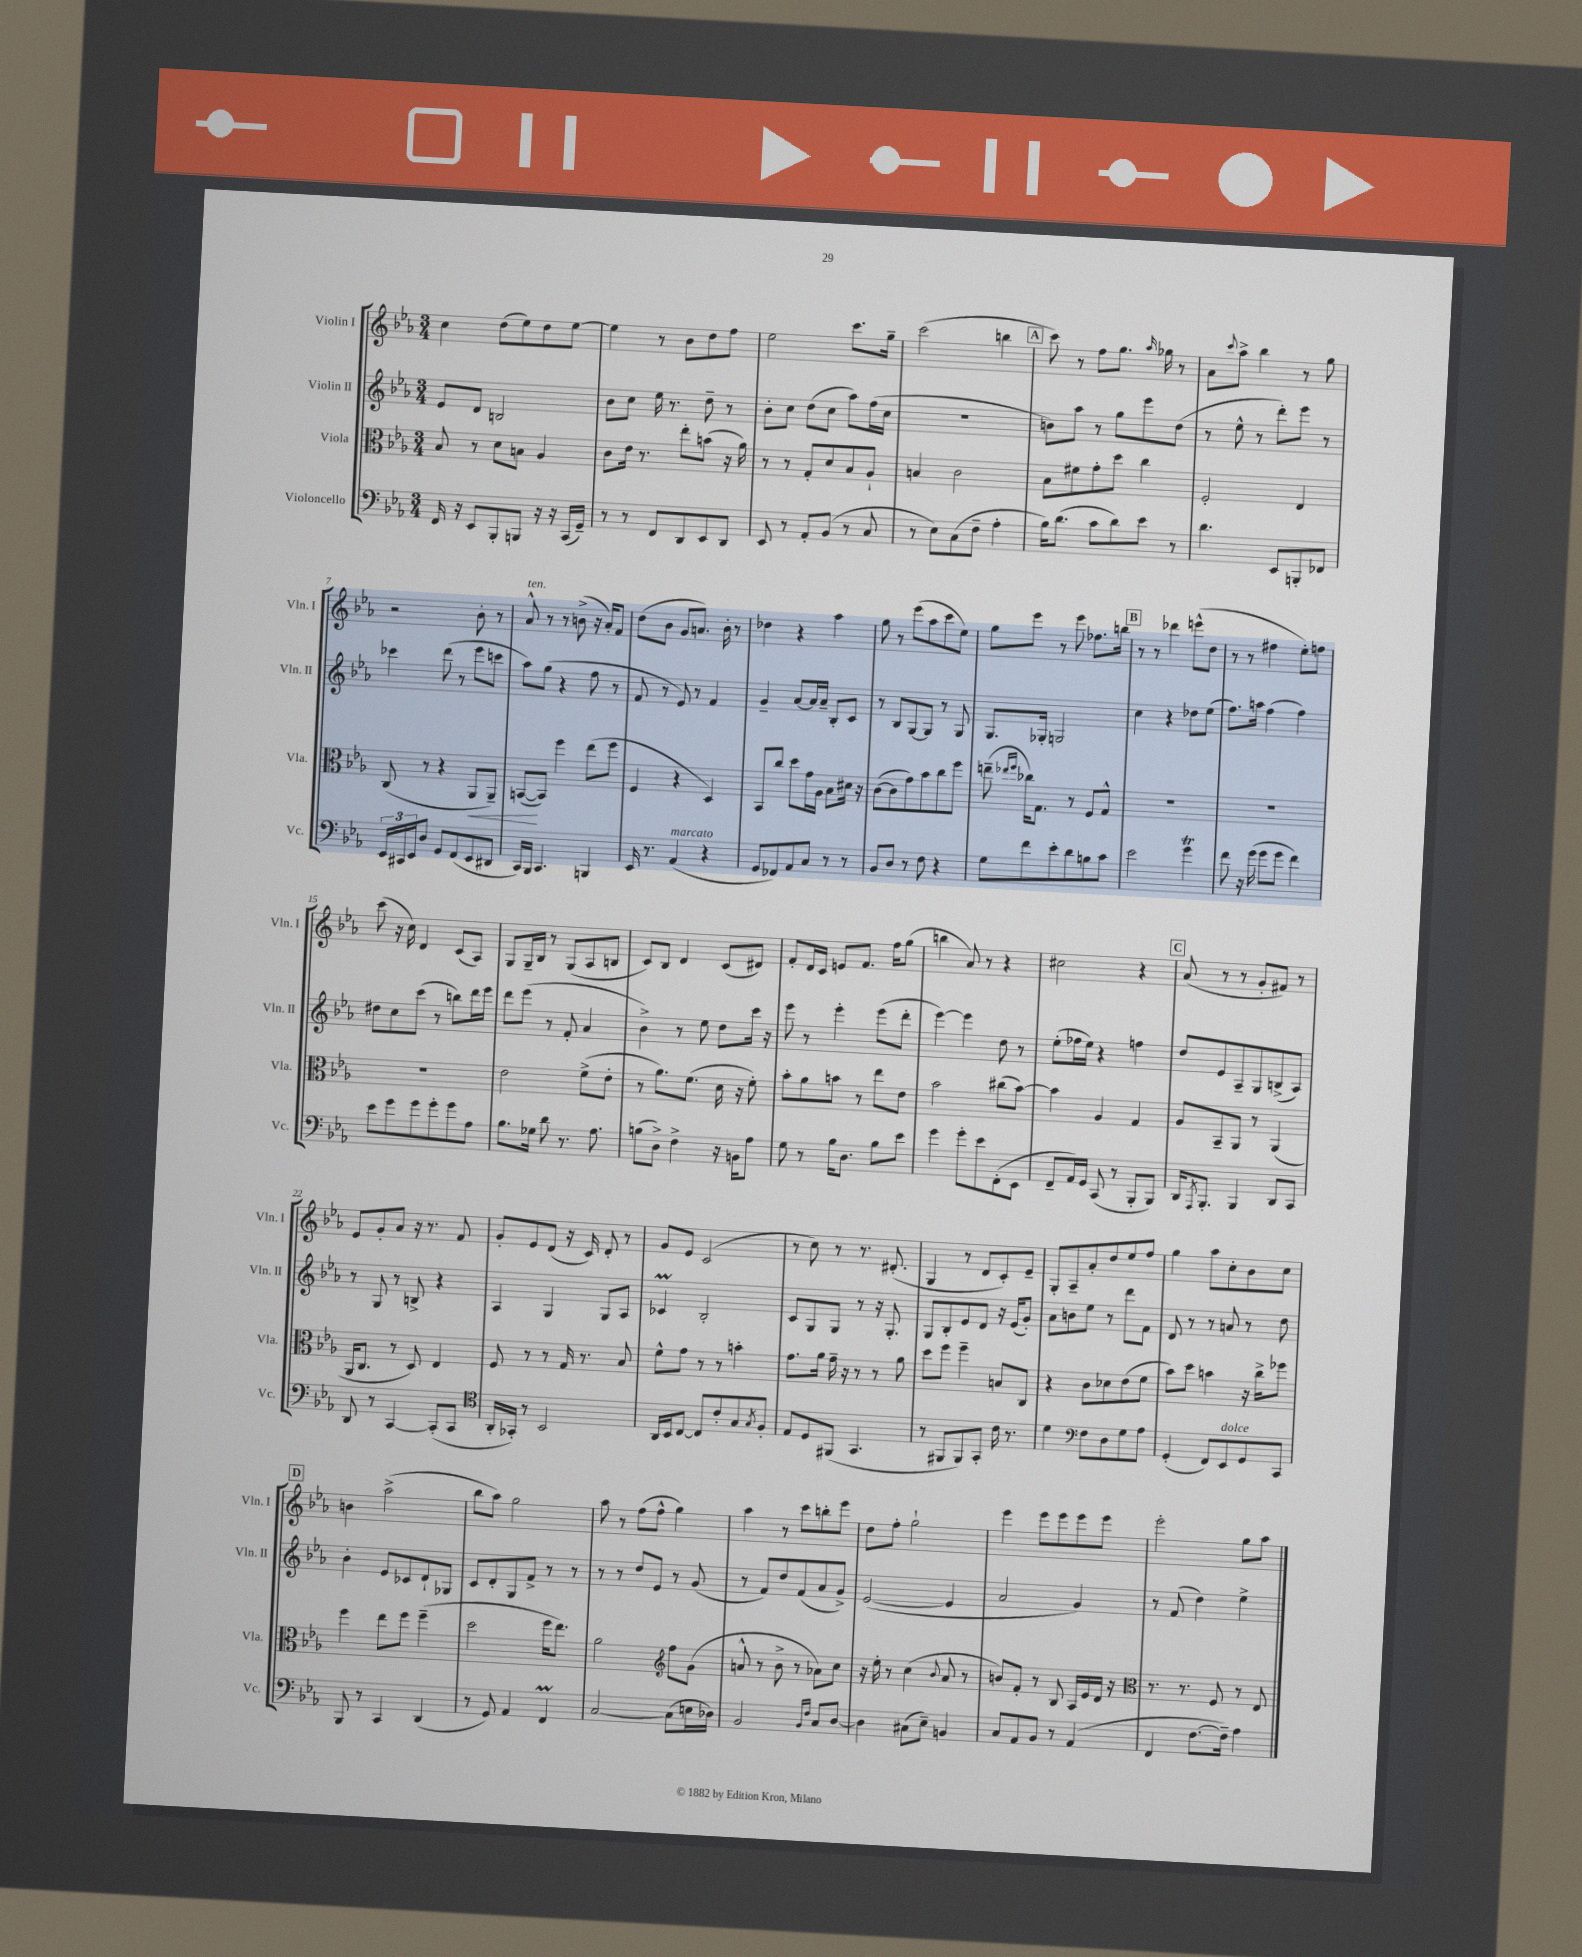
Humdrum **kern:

**kern	**kern	**kern	**kern
*staff4	*staff3	*staff2	*staff1
*clefF4	*clefC3	*clefG2	*clefG2
*k[b-e-a-]	*k[b-e-a-]	*k[b-e-a-]	*k[b-e-a-]
*M3/4	*M3/4	*M3/4	*M3/4
16FF	8B-	8e-	4cc
16r	.	.	.
8EE-	8r	8d	.
8BBB-'	8d	2B	(8dd
8BBB	8B	.	8ee-)
16r	4A-	.	8dd
16r	.	.	.
(16CC	.	.	[8ee-
16GG~)	.	.	.
=	=	=	=
8r	8c	8b-	4ee-]
8r	16e-	8cc	.
.	8.r	.	.
8FF	.	16ee-	8r
.	.	8.r	.
8DD	8ee-'	.	8b-
8EE-	(8b	8dd~	8dd
8DD	16r	8r	8ff
.	16a-)	.	.
=	=	=	=
8EE-	8r	8b-'	2ee-
8r	8r	8cc	.
8AA-'	8G'	(8dd	.
(8BB-	8d	8cc	.
8r	8B-	8aa-)	8.ccc
8C	8A-`	(16ff	.
.	.	16cc	16gg~
=	=	=	=
8r	4B	2.r	(2ccc
8E-)	.	.	.
(8C	2c	.	.
8F~	.	.	.
4A-'	.	.	4bb
=	=	=	=
16B-)	8B-	8b)	8ccc)
(8.d	.	.	.
.	8f#	8aa-	8r
8c	8g'	8r	8ff
8d)	8dd	8gg	8.gg
8e-	4cc	8eee-	.
.	.	.	16qqaa-
.	.	.	16gg-
8r	.	(8dd	8r
=	=	=	=
4.d	2F'	8r	8a-
.	.	.	8qqccc
.	.	8ee-^^	8aa-^
.	.	8r	4bb-
8EE-	.	8ddd')	.
8BBB'	4E-	8eee-	8r
8FF-	.	8r	8gg
=	=	=	=
24EE-	(8C	4ccc-	2r
24CC#	.	.	.
24EE-	.	.	.
8D	8r	.	.
8GG	4r	(8ddd	.
(8FF	.	8r	.
8EE-	8AA-	8eee-	8b-'
8DD#	8AA-~)	8ccc	8r
=	=	=	=
16CC)	([8BB	8aa-)	8a-^^
16BBB-	.	.	.
4.CC	8BB])	(8gg	8r
.	4ff	4r	8r
.	.	.	(8b^
4BBB	(8ee-	8ff	16r
.	.	.	16a-')
.	8ff	8r	8f
=	=	=	=
16EE-	4F	8f	(8dd
8.r	.	.	.
.	.	8r	8b-
(4AA-	4r	8e-)	8g
.	.	8r	8.a)
4r	4D)	4f	.
.	.	.	16b-'
.	.	.	8r
=	=	=	=
8GG	8BB-	4g~	4dd-
8FF-)	8cc	.	.
8AA-	8dd	[8a-	4r
8C	16g	16a-]	.
.	16A-	16a-~	.
8r	8B-	8B-'	4aa-
8r	16d#	8c	.
.	16r	.	.
=	=	=	=
8BB-	([8c	8r	8gg
8D	8c]	8B-	8r
8r	8g)	[8G	(8eee-
8F	8b-	8G]	8aa-
4r	8cc	8r	8ccc
.	8ff	8G	8ee-)
=	=	=	=
8G	(8ee~	8.G	8gg
.	16qqee-	.	.
.	16qqff	.	.
8f	16cc-)	.	8eee-
.	8.G	16G-'	.
8e-'	.	2G	8r
8d	8r	.	8eee-
8B	8F	.	8.ff-
8c	8G^^	.	.
.	.	.	16bb
=	=	=	=
2e-	2.r	4cc	8r
.	.	.	8r
.	.	4r	4ddd-
4g	.	8dd-	(8eee^^
.	.	(8ee-	8dd
=	=	=	=
8f	2.r	8.ff)	8r
16r	.	.	8r
(16g	.	16aa	.
8g	.	(4ff	4ff#
8g	.	.	.
4f)	.	4ff)	8ee-')
.	.	.	8ff
=	=	=	=
8e-	2.r	8dd#	(8ccc
8g	.	8cc	16r
.	.	.	16cc)
8g	.	(8ccc	4d
8g'	.	8r	.
8g	.	8bb)	(8c
8A-	.	16ddd	8A-)
.	.	16eee-	.
=	=	=	=
8.B-	2e-	8ddd	8G
.	.	(8eee-	16G~
16G-	.	.	16B-
8d	.	8r	8r
8.r	.	8f'	(8G
.	(8f^	4a-	8A-
8.A-	.	.	.
.	8e-'	.	8B
=	=	=	=
(8B	8r	4b-^)	8c)
8D^)	8.a-)	.	8B-
4F^	.	8r	4d
.	(8.f	.	.
.	.	8ee-	.
16r	16d	8dd	(8c
16BB	16r	.	.
8A-	8f')	16ccc	8d#)
.	.	16r	.
=	=	=	=
8G	8b-'	8eee-	8f'
8r	8a-	8r	16d
.	.	.	16c
16B-	8b	4eee-'	8e
8.D	.	.	.
.	8r	.	8.f
8B-	8ee-	(8eee-	.
.	.	.	16ff
8e-	8e-	8ddd'	(8gg
=	=	=	=
4g	2b-	[4eee-)	4bb
8g'	.	4eee-]	8a-)
8e-	.	.	8r
(8FF'	(8cc#	8dd	4r
8EE-	[8b-)	8r	.
=	=	=	=
8FF~	4b-]	(8ee-'	2cc#
16AA-)	.	16ff-	.
16GG	.	16ee-)	.
(8CC	4A-	4r	.
8r	.	.	.
8BBB-'	4G	4ff	4r
8BBB-)	.	.	.
=	=	=	=
16DD	8A-	8dd	(8a-
8qAAA-	.	.	.
8.BBB-'	.	.	.
.	8BB-~	8e-	8r
4BBB-	8AA-	8A-~	8r
.	8r	8G	8g'
8DD	(4AA-	(8B^	8f#)
8CC	.	8A-)	8r
=	=	=	=
8DD	16AA-	8r	8e-
.	8.C	.	.
8r	.	8G	8g'
[4CC	8r	8r	8a-
.	8D)	8B^	16r
.	.	.	8.r
(8CC']	4E-	4r	.
8CC	.	.	8f
=	=	=	=
*clefC4	*	*	*
16AA-'	8F	4A-	8g'
16GG-')	.	.	.
8r	8r	.	8e-
2BB-	8r	4G	(8d
.	16G	.	16r
.	8.r	.	16c)
.	.	8G	8d'
.	8B-	8A-	8r
=	=	=	=
16AA-	8f^^	4c-	8g
16BB-	.	.	.
[8C	8g	.	8e-
8C]	8r	2B-'	(2c
8c'	8r	.	.
8G	4b'	.	.
8qG	.	.	.
8F'	.	.	.
=	=	=	=
8E-	8.g	8c	8r
8D	.	8G	8cc)
.	16a-	.	.
(8FF#	16g~	8G	8r
.	16r	.	.
4.GG	8r	8r	8.r
.	8r	16r	.
.	.	8.G'	(8.d#'
.	8a-	.	.
=	=	=	=
8r	8dd	8G	4G
8FF#	8ff	8B-'	.
8FF#)	4ff~	8e-	8r
8GG'	.	8d	8d
16c	8B	16r	8c')
8.r	.	(16e-	.
.	8C	8g')	8e-~
=	=	=	=
4d	4r	8a-	8G'
.	.	8b	8A-~
*clefF4	*	*	*
8F	8c	8ee-	8a-'
8D	8d-	8r	8dd
8G	(8e-	8ddd	8ee-
8A-	8f	8f	8ff
=	=	=	=
(4GG'	8b-)	8d	4gg
.	8dd	8r	.
8FF)	4b	8r	8aa-
8EE-	.	8a	8cc'
8GG	16r	8r	8b-
.	16cc^	.	.
8CC	8ff-	8dd	8cc
=	=	=	=
8BBB-	4ff	4b-'	4b
8r	.	.	.
4CC	8ee-	8e-	(2aa-^
.	8ff	8c-	.
(4DD	(4ff~	8d`	.
.	.	8G-	.
=	=	=	=
8r	2dd	8c	8bb-
8GG)	.	8d'	8aa-)
4AA-	.	8G	2gg
.	.	8f^	.
4FF	16ff	8r	.
.	8.ee-)	.	.
.	.	8r	.
=	=	=	=
[2C	2a-	8r	8aa-
.	.	8r	8r
.	.	8dd	(8ff
.	.	8e-	8ff^^
*	*clefG2	*	*
(8C]	8ff	8r	4gg)
16E	(8g	(8g	.
16D-)	.	.	.
=	=	=	=
2BB-	8a^^	8r	4aa-
.	8r	8f)	.
.	8b-^	8dd	8r
.	8r	(8f	8ccc
16qqBB-	.	.	.
16qqF	.	.	.
8C	8a-)	8a-	8bb'
[8D	8cc	8g^)	8eee-
=	=	=	=
4D]	16r	([2e-	8dd
.	16ee-'	.	.
.	8r	.	8ff'
(8C#	(4cc	.	2gg`
8E-~)	.	.	.
.	8qqb-	.	.
4BB	8a-	4e-]	.
.	8r	.	.
=	=	=	=
8C	8b)	2a-	4eee-
8AA-	8f'	.	.
8BB-	8r	.	8eee-
8r	8B-	.	8eee-
(4AA-	16A-	4g)	8eee-
.	16e-	.	.
.	16d	.	8eee-
.	16r	.	.
=	=	=	=
*	*clefC3	*	*
4FF	8.r	8r	2eee-'
.	.	(8f	.
.	8.r	.	.
[8.F	.	4dd)	.
.	8F	.	.
16F~])	.	.	.
4A-	8r	4ee-^	8gg
.	8E-	.	8aa-
==	==	==	==
*-	*-	*-	*-
